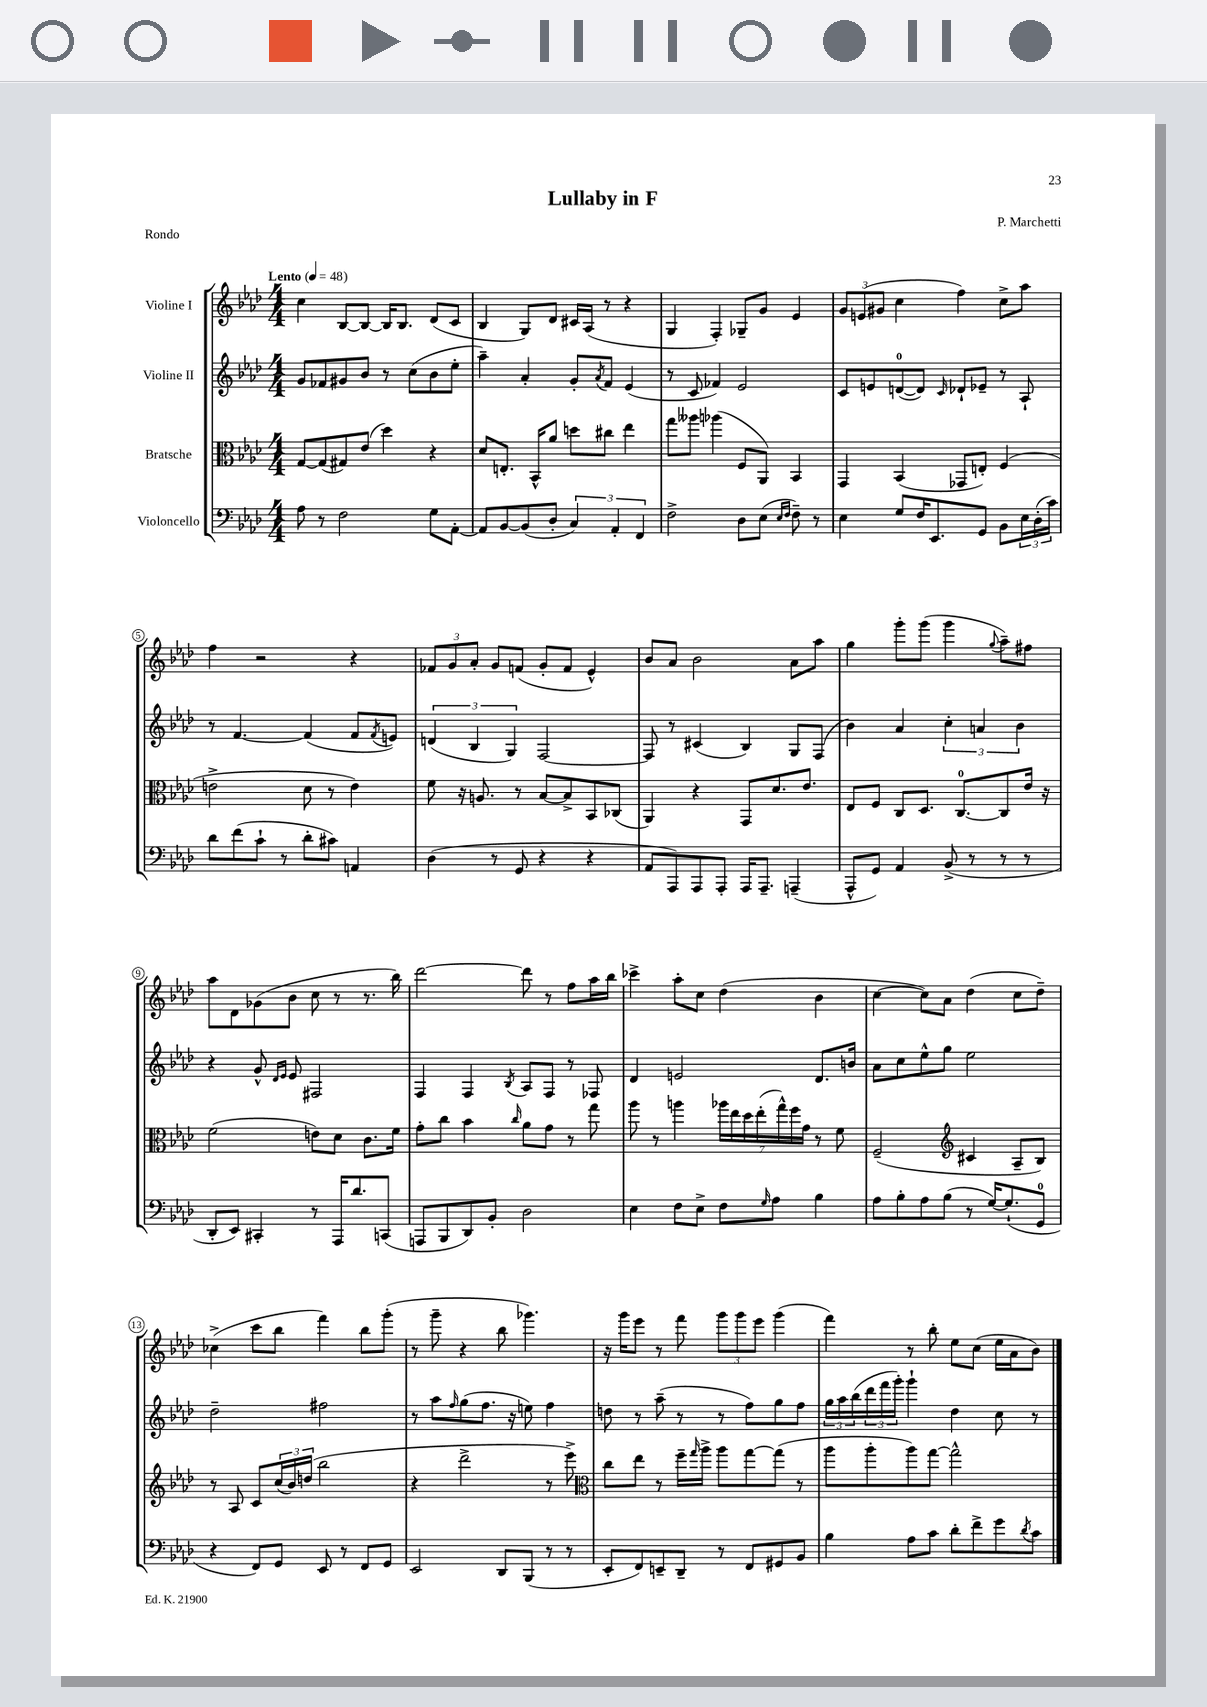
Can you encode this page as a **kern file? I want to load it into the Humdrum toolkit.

**kern	**kern	**kern	**kern
*staff4	*staff3	*staff2	*staff1
*clefF4	*clefC3	*clefG2	*clefG2
*k[b-e-a-d-]	*k[b-e-a-d-]	*k[b-e-a-d-]	*k[b-e-a-d-]
*M4/4	*M4/4	*M4/4	*M4/4
*MM48	*MM48	*MM48	*MM48
8A-	[8G	8g	4cc
8r	(8G]	8f-	.
2F	8G#)	8g#	[8B-
.	(8e-	8b-	8B-_
.	4dd-)	8r	16B-]
.	.	.	8.B-
.	.	(8cc	.
8G	4r	8b-	(8d-
[8AA-'	.	8ee-'	8c
=	=	=	=
8AA-]	8d-	4aa-~)	4B-
[8BB-	8.E'	.	.
(8BB-]	.	4a-'	8G)
.	16BB-^^	.	.
8D-'	8a-	.	8d-
6C)	8dd	8g'	16c#
.	.	.	(16A-
.	.	8qa-	.
.	8cc#	8f	8r
6AA-'	.	.	.
.	4ee-	(4e-	4r
6FF	.	.	.
=	=	=	=
2F^	8gg	8r	4G
.	8aa--	8c	.
.	(4aa-	4f-)	4F')
8D-	8F	2e-	8G-~
(8E-	8AA-)	.	8g
16qqE-	.	.	.
16qqF	.	.	.
8F~)	4BB-	.	4e-
8r	.	.	.
=	=	=	=
4E-	4GG	8c	12g
.	.	.	(12e
.	.	8e	.
.	.	.	12g#
8G	(4BB-	([8d	4cc
16F	.	8d])	.
8.EE-	.	.	.
.	.	16qqc	.
.	8GG-	8d-`	4ff)
8GG	8E')	8e-~	.
8BB-	(4F	8r	8cc^
24E-	.	8A-`	8aa-
(24D-'	.	.	.
24c)	.	.	.
=	=	=	=
8d-	2e^	8r	4ff
(8f	.	[4.f	.
8c`	.	.	2r
8r	.	.	.
8d-'	8d-	(4f]	.
8c#)	8r	.	.
4AA	4e)	8f	4r
.	.	8qf	.
.	.	8e)	.
=	=	=	=
(4D-	8f	(6d	12f-
.	.	.	12g
.	16r	.	.
.	.	6B-	12a-'
.	8.A	.	.
8r	.	.	8g
.	.	6G)	.
8GG	8r	.	(8f
4r	[8B-	[2F	8g'
.	8B-^]	.	8f
4r	8BB-	.	4e-^^)
.	(8C-	.	.
=	=	=	=
8AA-	4AA-)	8F]	8b-
8AAA-)	.	8r	8a-
8AAA-	4r	(4c#	2b-
8AAA-'	.	.	.
16AAA-	8GG	4B-)	.
8.AAA-~	.	.	.
.	8.d-	.	.
(4AAA~	.	8G	8a-
.	8.e-	.	.
.	.	(8F	8aa-
=	=	=	=
8AAA-^^	8E-	4b-)	4gg
8GG)	8F	.	.
4AA-	8C	4a-	8ggg'
.	8.D-	.	(8ggg
(8BB-^	.	6cc'	4ggg
.	[8.C	.	.
8r	.	.	.
.	.	6a	.
.	.	.	8qqgg
8r	8C]	.	8aa-~)
.	.	6b-	.
8r	16e-	.	8ff#
.	16r	.	.
=	=	=	=
8DD-'	(2f	4r	8aa-
8EE-)	.	.	8d-
4CC#'	.	8g^^	(8g-
.	.	16qqd-	.
.	.	16qqe-	.
.	.	8e-	8b-
8r	8e)	2F#	8cc
16AAA-	8d-	.	8r
8.d-	.	.	.
.	8.c	.	8.r
(8CC	.	.	.
.	16f	.	16bb-)
=	=	=	=
8AAA	8g'	4F	[2ddd-
8BBB-	8cc	.	.
8DD-)	4b-	4F	.
8BB-'	.	.	.
.	16qqcc	8qB-	.
2D-	8a-	8A-	8ddd-]
.	8g	8F	8r
.	8r	8r	8ff
.	8gg	8F-	16aa-
.	.	.	16bb-
=	=	=	=
4E-	8aa-	4d-	4ccc-^
.	8r	.	.
8F	4aa	2e	8aa-'
8E-^	.	.	8cc
8F	28aa-	.	(4dd-
.	28ee-	.	.
.	28dd-	.	.
.	(28ee-'	.	.
16qqG	.	.	.
8A-	.	.	.
.	28gg^^)	.	.
.	28ff	.	.
.	28g	.	.
4B-	8r	8.d-	4b-
.	8f	.	.
.	.	16b	.
=	=	=	=
8A-	(2F~	8a-	[4cc
8B-'	.	8cc	.
8A-	.	8ee-^^	8cc])
(8B-	.	8gg	8a-
*	*clefG2	*	*
8r	4c#	2ee-	(4dd-
[16G)	.	.	.
(8.G`]	.	.	.
.	8A-~	.	8cc
8GG	8B-)	.	8dd-~)
=	=	=	=
4r	8r	2dd-~	(4cc-^
.	8A-	.	.
8FF)	8c	.	8ccc
8GG	(24cc	.	8bb-
.	24b-)	.	.
.	(24dd	.	.
8EE-	2bb-	2ff#	4fff)
8r	.	.	.
8FF	.	.	8bb-
8GG	.	.	(8ggg'
=	=	=	=
2EE-	4r	8r	8r
.	.	8aa-	8ggg~
.	.	16qqff	.
.	2ddd-^	(8gg	4r
.	.	8.ff	.
8DD-	.	.	8bb-
.	.	16r	.
(8BBB-	.	8ee)	4.ggg-)
8r	8r	4ff	.
8r	8eee-^)	.	.
=	=	=	=
*	*clefC3	*	*
8EE-'	8cc	8dd	16r
.	.	.	16ggg
8FF)	8ee-	8r	8eee-
8EE~	8r	(8aa-~	8r
8DD-~	16ff~	8r	8fff
.	16qqgg	.	.
.	16aa-^	.	.
8r	8aa-	8r	12ggg
.	.	.	12ggg
8FF	[8gg	8ff)	.
.	.	.	12eee-
8GG#	(8gg]	8gg	(4ggg
8BB-	8r	8ff	.
=	=	=	=
4B-	8aa-	24gg	4fff)
.	.	24aa-	.
.	.	(24bb-	.
.	8aa-'	24ddd-	.
.	.	24fff	.
.	.	24ggg')	.
8A-	8aa-)	4ggg`	8r
8c	[8gg	.	8bb-'
8d-'	2gg^^]	4dd-	8ee-
8f^	.	.	(8cc
8g	.	8cc	16ee-
.	.	.	16a-
8qd-	.	.	.
8c	.	8r	8b-)
==	==	==	==
*-	*-	*-	*-
